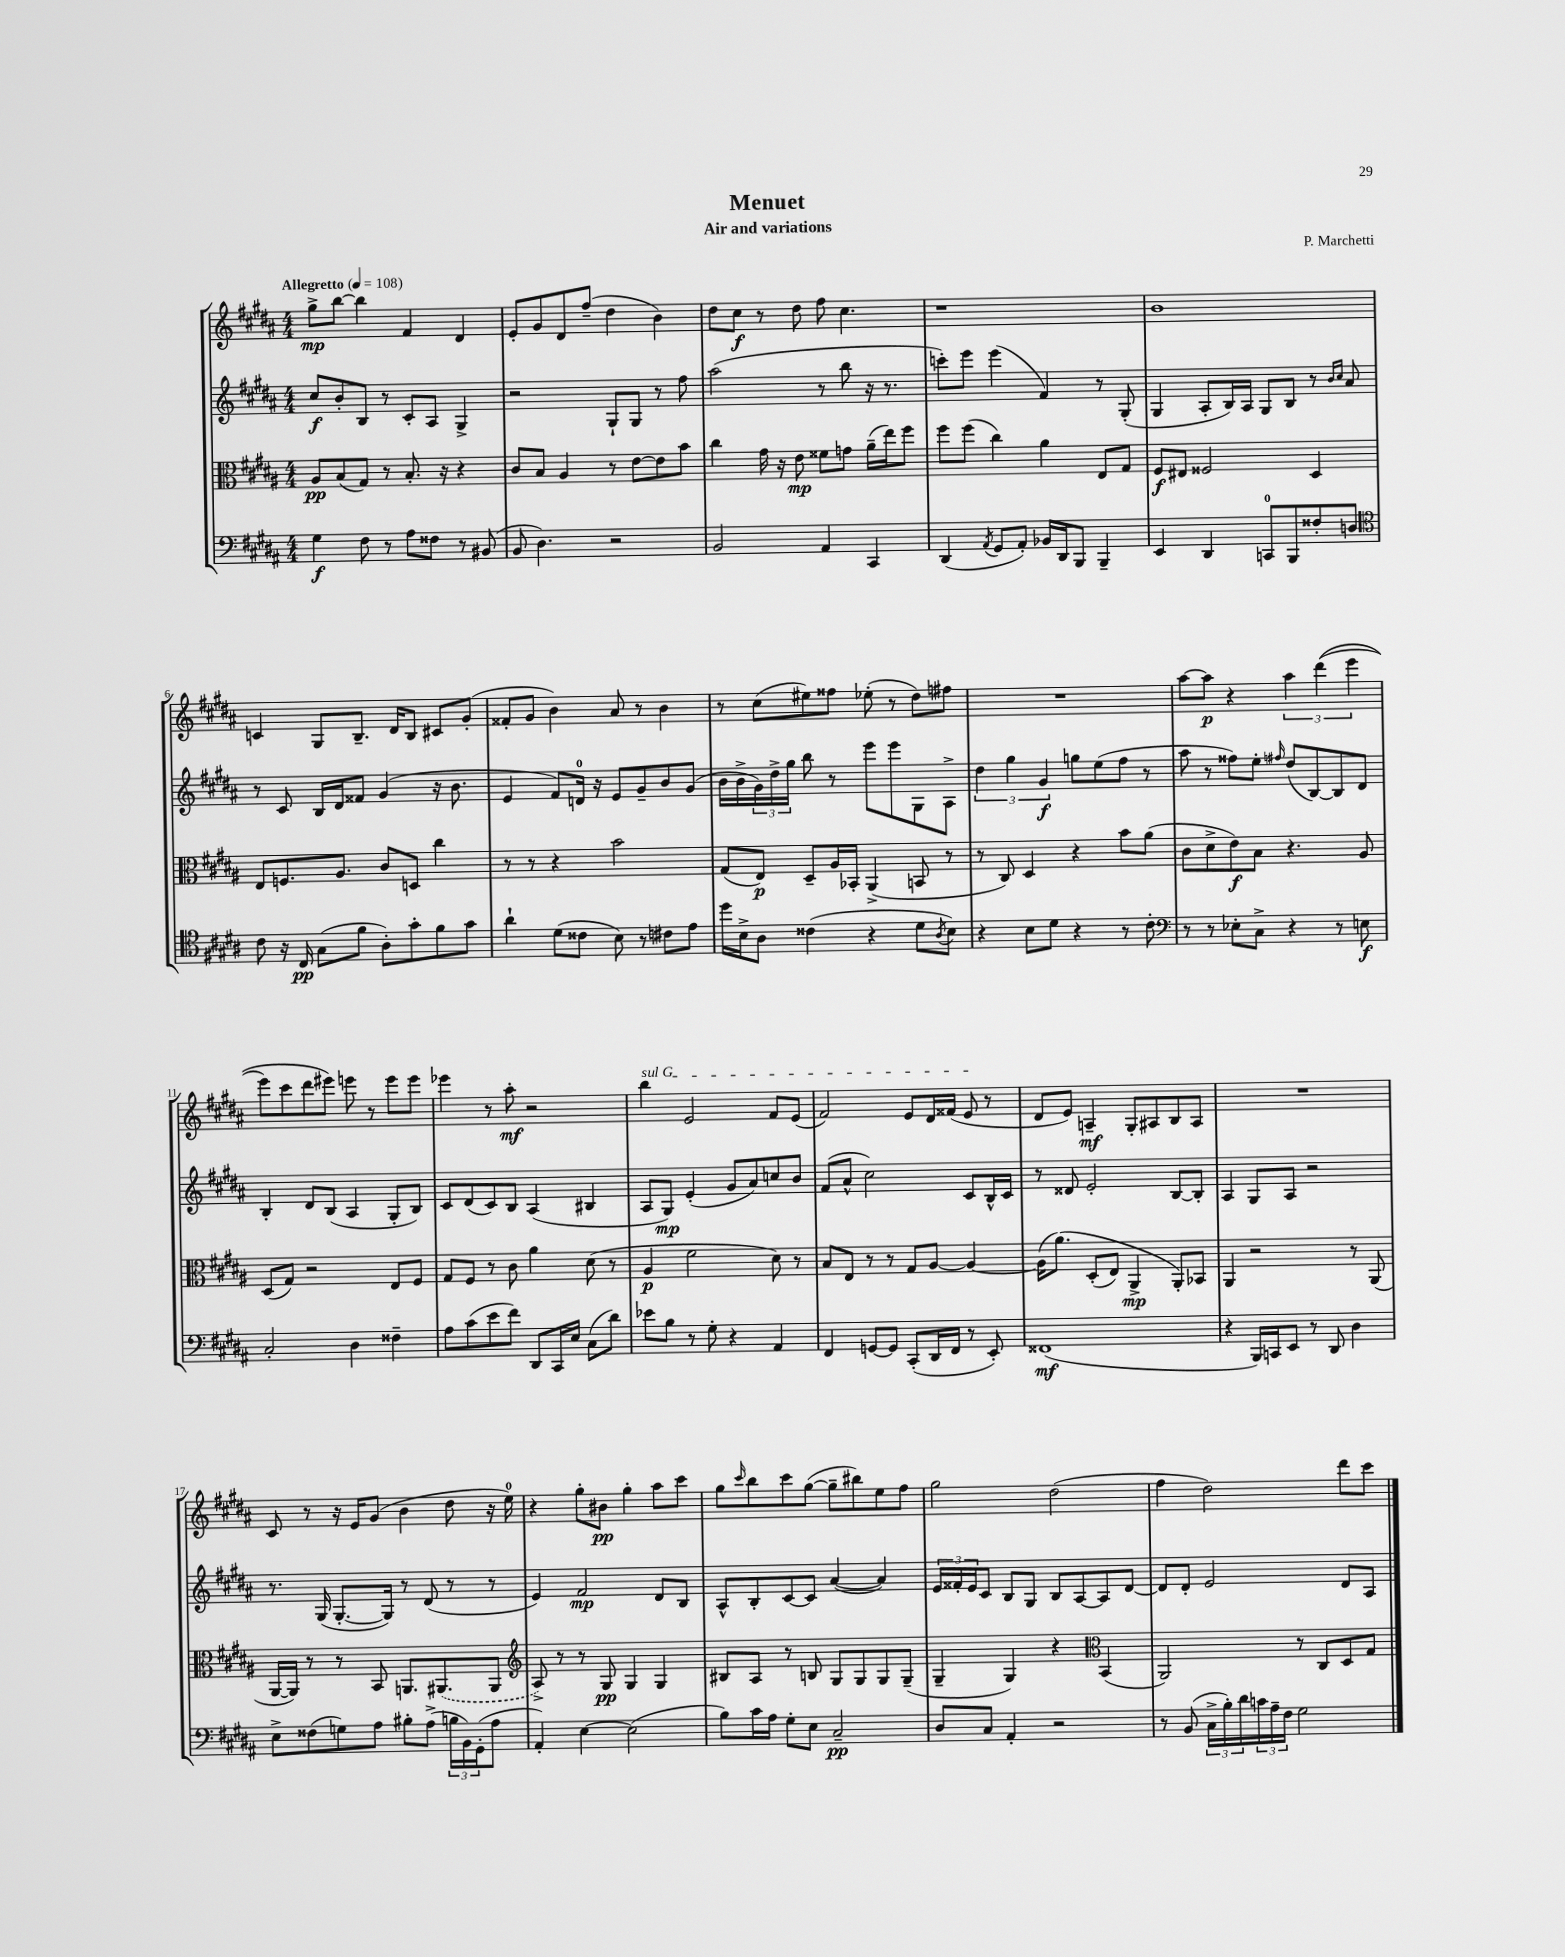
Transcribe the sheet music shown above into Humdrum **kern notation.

**kern	**kern	**kern	**kern
*staff4	*staff3	*staff2	*staff1
*clefF4	*clefC3	*clefG2	*clefG2
*k[f#c#g#d#a#]	*k[f#c#g#d#a#]	*k[f#c#g#d#a#]	*k[f#c#g#d#a#]
*M4/4	*M4/4	*M4/4	*M4/4
*MM108	*MM108	*MM108	*MM108
4G#	8A#	8cc#	8gg#^
.	(8B	8b'	[8bb
8F#	8G#)	8B	4bb]
8r	8r	8r	.
8A#	8.B'	8c#'	4f#
8F##	.	8A#	.
.	16r	.	.
8r	4r	4G#^	4d#
(8BB#	.	.	.
=	=	=	=
8BB	8c#	2r	8e'
4.D#)	8B	.	8g#
.	4A#	.	8d#
.	.	.	(8ff#~
2r	8r	8G#`	4dd#
.	[8e	8G#	.
.	8e]	8r	4b)
.	8b	8ff#	.
=	=	=	=
2BB	4cc#	(2aa#	8dd#
.	.	.	8cc#
.	16g#	.	8r
.	16r	.	.
.	8e	.	8dd#
4AA#	8f##	8r	8ff#
.	8g	8bb	4.cc#
4CC#	(16a#~	16r	.
.	16ee)	8.r	.
.	8ff#	.	.
=	=	=	=
(4DD#	8ff#	8ccc')	1r
.	(8ff#	8eee	.
8qAA#	.	.	.
8GG#	4cc#)	(4eee	.
8AA#')	.	.	.
16BB-	4a#	4f#)	.
16DD#	.	.	.
8BBB	.	.	.
4BBB~	8E	8r	.
.	8G#	(8G#'	.
=	=	=	=
4EE	8F#	4G#	1b
.	8E#	.	.
4DD#	2F##	8A#'	.
.	.	16B)	.
.	.	16A#	.
8CC	.	8G#	.
8BBB	.	8B	.
8F##'	4D#	8r	.
.	.	16qqb	.
.	.	16qqcc#	.
8D	.	8a#	.
=	=	=	=
*clefC4	*	*	*
8c#	8E	8r	4c
16r	8.F	8c#	.
16C#	.	.	.
(8G#	.	16B	8G#
.	8.A#	16d#	.
8f#	.	8f##	8.B~
8A#')	8c#	(4g#	.
.	.	.	16d#
8g#'	8D	.	8B
8f#	4cc#	16r	8c#
.	.	8.b	.
8g#	.	.	(8g#'
=	=	=	=
4a#`	8r	4e	8f##'
.	8r	.	8g#
(8d#	4r	8f#)	4b)
8c##	.	16d	.
.	.	16r	.
8B)	2b	8e	8a#
8r	.	8g#~	8r
8c#	.	8b	4b
8e	.	(8g#	.
=	=	=	=
16dd#	(8G#	16b	8r
16B^	.	16b^	.
8A#	8E)	24g#)	(8cc#
.	.	24dd#^	.
.	.	24gg#	.
(4c##	8D#~	8bb	8ee#)
.	16A#	8r	8ff##
.	16BB-'	.	.
4r	(4AA#^	8eee	(8ee-'
.	.	8eee	8r
8d#	8BB	8G#	8dd#)
8qA#	.	.	.
8B)	8r	8A#^	8ff#
=	=	=	=
4r	8r	6dd#	1r
.	8C#)	.	.
.	.	6gg#	.
8B	4D#	.	.
.	.	6g#	.
8d#	.	.	.
4r	4r	8gg	.
.	.	(8ee	.
8r	8b	8ff#	.
8c#'	(8a#	8r	.
=	=	=	=
*clefF4	*	*	*
8r	8c#	8aa#	[8aa#
8r	8d#^	8r	8aa#]
8E-'	8e)	8ff##)	4r
8C#^	8B	8ee'	.
.	.	16qqff#	.
4r	4.r	(8dd#	6aa#
.	.	[8B)	.
.	.	.	&((6ddd#
8r	.	8B]	.
.	.	.	6eee
8E	8A#	8d#	.
=	=	=	=
2C#'	(8D#	4B'	8eee)
.	8G#)	.	8ccc#
.	2r	8d#	8ddd#
.	.	(8B	8eee#&)
4D#	.	4A#	8eee
.	.	.	8r
4F##~	8E	8G#'	8eee
.	8F#	8B)	8eee
=	=	=	=
8A#	8G#	8c#	4eee-
(8c#	8F#	(8d#	.
8e	8r	8c#)	8r
8f#)	8c#	8B	8aa#'
8DD#	4a#	(4A#	2r
16CC#	.	.	.
16E	.	.	.
(8C#	(8d#	4B#	.
8d#)	8r	.	.
=	=	=	=
8e-	4A#	8A#	4bb
8B	.	8G#)	.
8r	2f#	(4e'	2e
8G#'	.	.	.
4r	.	8g#	.
.	.	8a#)	.
4AA#	8d#)	8cc	8f#
.	8r	8b	(8e
=	=	=	=
4FF#	8B	(8f#	2f#)
.	8E	8a#^^	.
[8GG	8r	2cc#)	.
8GG]	8r	.	.
(8CC#'	8G#	.	8e
16DD#	[8A#	.	16d#
16FF#	.	.	(16f##
8r	4A#_	8c#	8e
8EE')	.	16B^^	8r
.	.	16c#	.
=	=	=	=
(1FF##	(16A#]	8r	8d#
.	&(8.a#)	.	.
.	.	8d##	8e)
.	(8D#'	2e'	4A~
.	8E)	.	.
.	4AA#^	.	8G#'
.	.	.	8A#
.	8AA#'&)	[8B	8B
.	8BB-	8B']	8A#
=	=	=	=
4r	4AA#	4A#	1r
16BBB)	2r	8G#	.
16CC	.	.	.
8EE	.	8A#	.
8r	.	2r	.
8DD#	.	.	.
4D#	8r	.	.
.	(8AA#	.	.
=	=	=	=
8E^	[16AA#	8.r	8c#
.	16AA#])	.	.
(8F##	8r	.	8r
.	.	(16G#	.
8G)	8r	[8.G#'	16r
.	.	.	16e
8A#	8BB	.	(8g#
.	.	16G#])	.
8B#'	8.AA	8r	4b
(8A#^	.	(8d#	.
.	(8.AA#	.	.
24B	.	8r	8dd#
24BB)	.	.	.
(24GG#'	.	.	.
8A#	8AA#	8r	16r
.	.	.	16ee)
=	=	=	=
*	*clefG2	*	*
4AA#')	8A#^)	4e)	4r
.	8r	.	.
[4E	8r	2f#	8gg#'
.	8G#	.	8b#
(2E]	4G#	.	4gg#'
.	4G#	8d#	8aa#
.	.	8B	8ccc#
=	=	=	=
8B)	8B#	8A#^^	8gg#
.	.	.	16qqccc#
16c#	8A#	8B'	8bb
16A#	.	.	.
8G#'	8r	[8c#	8ccc#
8E	8B	8c#]	([8gg#
2C#~	8G#	([4a#	8gg#~]
.	8G#	.	8bb#)
.	8G#	4a#])	8ee
.	(8G#~	.	8ff#
=	=	=	=
8D#	4G#~	24e	2gg#
.	.	24f##'	.
.	.	24e	.
8C#	.	8c#	.
4AA#'	4G#)	8B	.
.	.	8G#	.
2r	4r	8B	(2dd#
.	.	[8A#	.
*	*clefC3	*	*
.	(4BB	8A#]	.
.	.	[8d#	.
=	=	=	=
8r	2AA#)	8d#]	4ff#
(8BB	.	8d#'	.
24C#^	.	2e	2dd#)
24B')	.	.	.
24d#	.	.	.
24c	.	.	.
24A#~	.	.	.
24F#	.	.	.
2G#	8r	.	.
.	8C#	.	.
.	8D#	8d#	8ddd#
.	8G#	8A#	8ccc#
==	==	==	==
*-	*-	*-	*-
